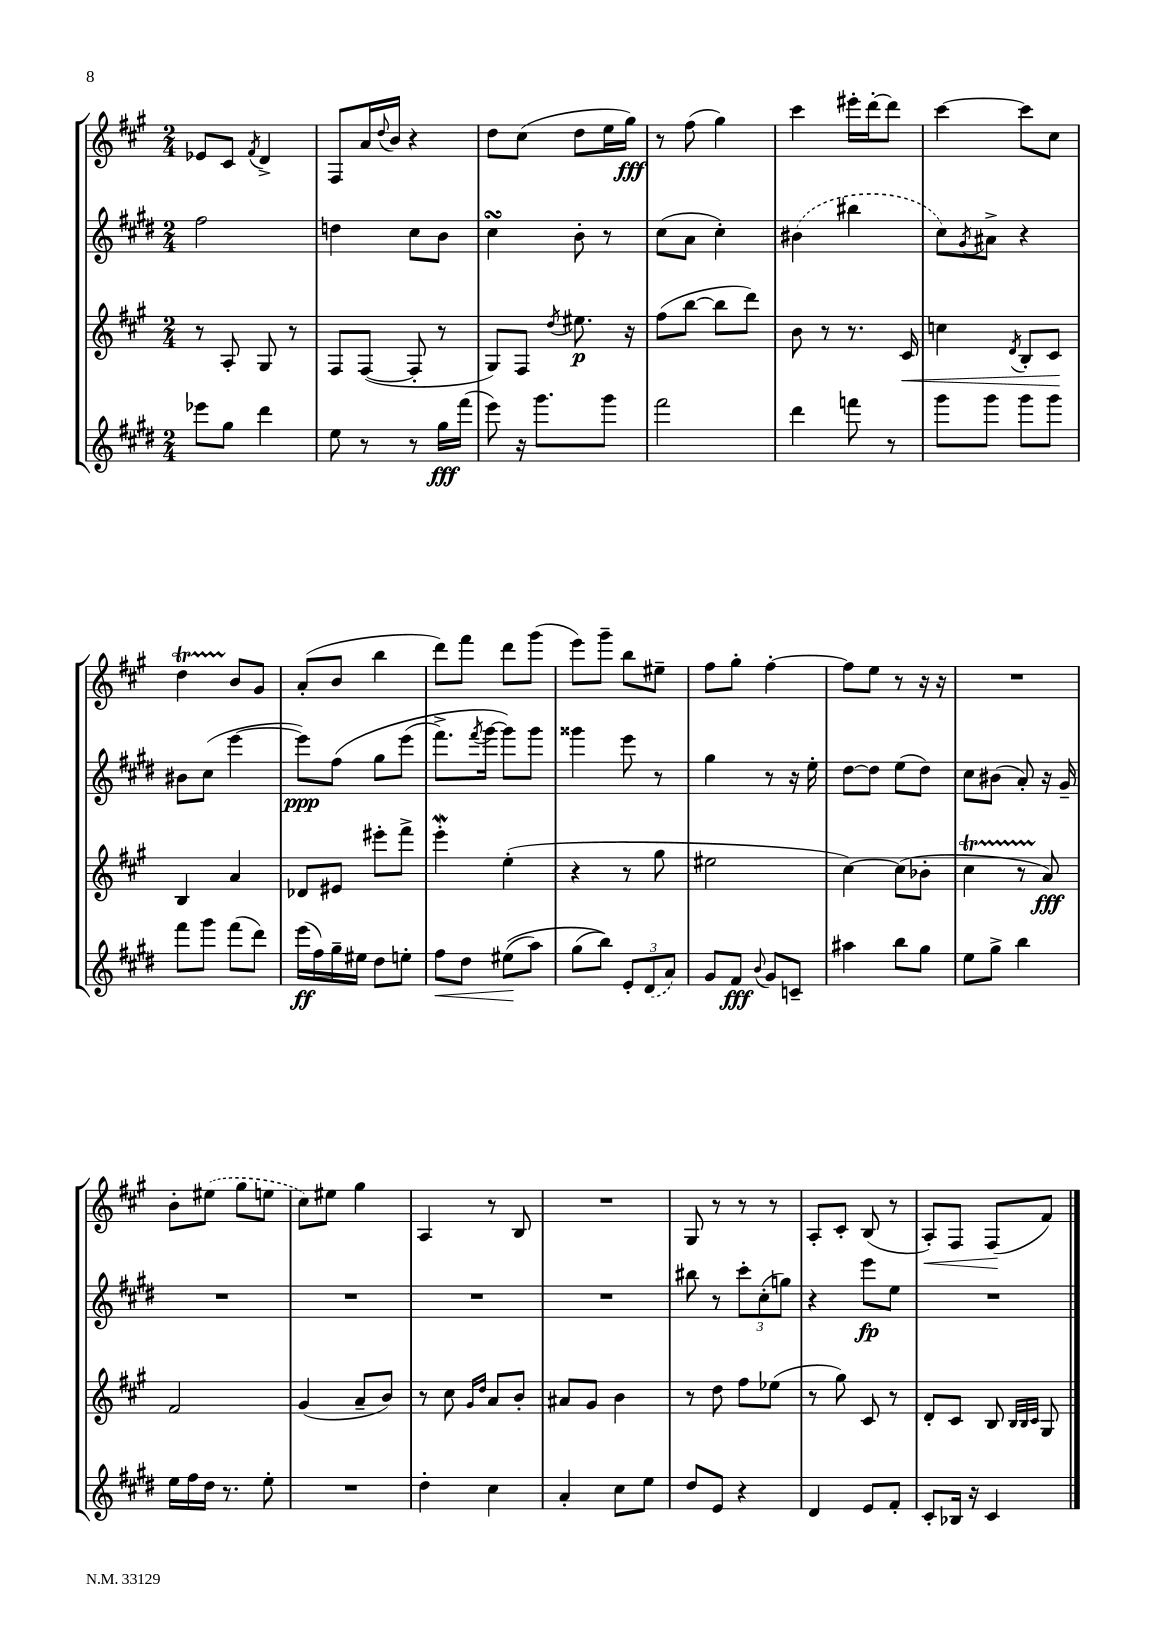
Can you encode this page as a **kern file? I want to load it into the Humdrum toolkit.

**kern	**kern	**kern	**kern
*staff4	*staff3	*staff2	*staff1
*clefG2	*clefG2	*clefG2	*clefG2
*k[f#c#g#d#]	*k[f#c#g#]	*k[f#c#g#d#]	*k[f#c#g#]
*M2/4	*M2/4	*M2/4	*M2/4
8eee-	8r	2ff#	8e-
8gg#	8A'	.	8c#
.	.	.	8qf#
4ddd#	8G#	.	4d^
.	8r	.	.
=	=	=	=
8ee	8F#	4dd	8F#
8r	([8F#	.	16a
.	.	.	8qqdd
.	.	.	16b
8r	8F#']	8cc#	4r
16gg#	8r	8b	.
(16fff#	.	.	.
=	=	=	=
8eee)	8G#)	4cc#	8dd
16r	8F#	.	(8cc#
8.ggg#	.	.	.
.	8qdd	.	.
.	8.ee#	8b'	8dd
8ggg#	.	8r	16ee
.	16r	.	16gg#)
=	=	=	=
2fff#	(8ff#	(8cc#	8r
.	[8bb	8a	(8ff#
.	8bb]	4cc#')	4gg#)
.	8ddd)	.	.
=	=	=	=
4ddd#	8b	(4b#	4ccc#
.	8r	.	.
8fff	8.r	4bb#	16eee#'
.	.	.	[16ddd'
8r	.	.	8ddd]
.	16c#	.	.
=	=	=	=
8ggg#	4cc	8cc#)	[4ccc#
.	.	8qg#	.
8ggg#	.	8a#^	.
.	8qd	.	.
8ggg#	8B'	4r	8ccc#]
8ggg#	8c#	.	8cc#
=	=	=	=
8fff#	4B	8b#	4dd
8ggg#	.	(8cc#	.
(8fff#	4a	[4eee	8b
8ddd#)	.	.	8g#
=	=	=	=
(16eee	8d-	8eee])	(8a'
16ff#)	.	.	.
16gg#~	8e#	&(8ff#	8b
16ee#	.	.	.
8dd#	8eee#'	8gg#	4bb
8ee'	8fff#^	(8eee	.
=	=	=	=
8ff#	4eee'	8.fff#^)	8ddd)
8dd#	.	.	8fff#
.	.	8qfff#	.
.	.	[16ggg#	.
&((8ee#	(4ee'	8ggg#]&)	8ddd
8aa)	.	8ggg#	(8ggg#
=	=	=	=
(8gg#	4r	4ggg##	8eee)
8bb)&)	.	.	8ggg#~
12e'	8r	8eee	8bb
(12d#	.	.	.
.	8gg#	8r	8ee#~
12a)	.	.	.
=	=	=	=
8g#	2ee#	4gg#	8ff#
8f#	.	.	8gg#'
8qqb	.	.	.
8g#	.	8r	[4ff#'
8c~	.	16r	.
.	.	16ee'	.
=	=	=	=
4aa#	[4cc#)	[8dd#	8ff#]
.	.	8dd#]	8ee
8bb	(8cc#]	(8ee	8r
8gg#	8b-'	8dd#)	16r
.	.	.	16r
=	=	=	=
8ee	4cc#	8cc#	2r
8gg#^	.	(8b#	.
4bb	8r	8a')	.
.	8a)	16r	.
.	.	16g#~	.
=	=	=	=
16ee	2f#	2r	8b'
16ff#	.	.	.
16dd#	.	.	(8ee#
8.r	.	.	.
.	.	.	8gg#
8ee'	.	.	8ee
=	=	=	=
2r	(4g#	2r	8cc#)
.	.	.	8ee#
.	8a~	.	4gg#
.	8b)	.	.
=	=	=	=
4dd#'	8r	2r	4A
.	8cc#	.	.
.	16qqg#	.	.
.	16qqdd	.	.
4cc#	8a	.	8r
.	8b'	.	8B
=	=	=	=
4a'	8a#	2r	2r
.	8g#	.	.
8cc#	4b	.	.
8ee	.	.	.
=	=	=	=
8dd#	8r	8bb#	8G#
8e	8dd	8r	8r
4r	8ff#	12ccc#'	8r
.	.	(12cc#'	.
.	(8ee-	.	8r
.	.	12gg)	.
=	=	=	=
4d#	8r	4r	8A'
.	8gg#)	.	8c#'
8e	8c#	8eee	(8B
8f#'	8r	8ee	8r
=	=	=	=
8c#'	8d'	2r	8A')
16B-	8c#	.	8F#
16r	.	.	.
4c#	8B	.	(8F#
.	32qqB	.	.
.	32qqB	.	.
.	32qqc#	.	.
.	8G#	.	8f#)
==	==	==	==
*-	*-	*-	*-
